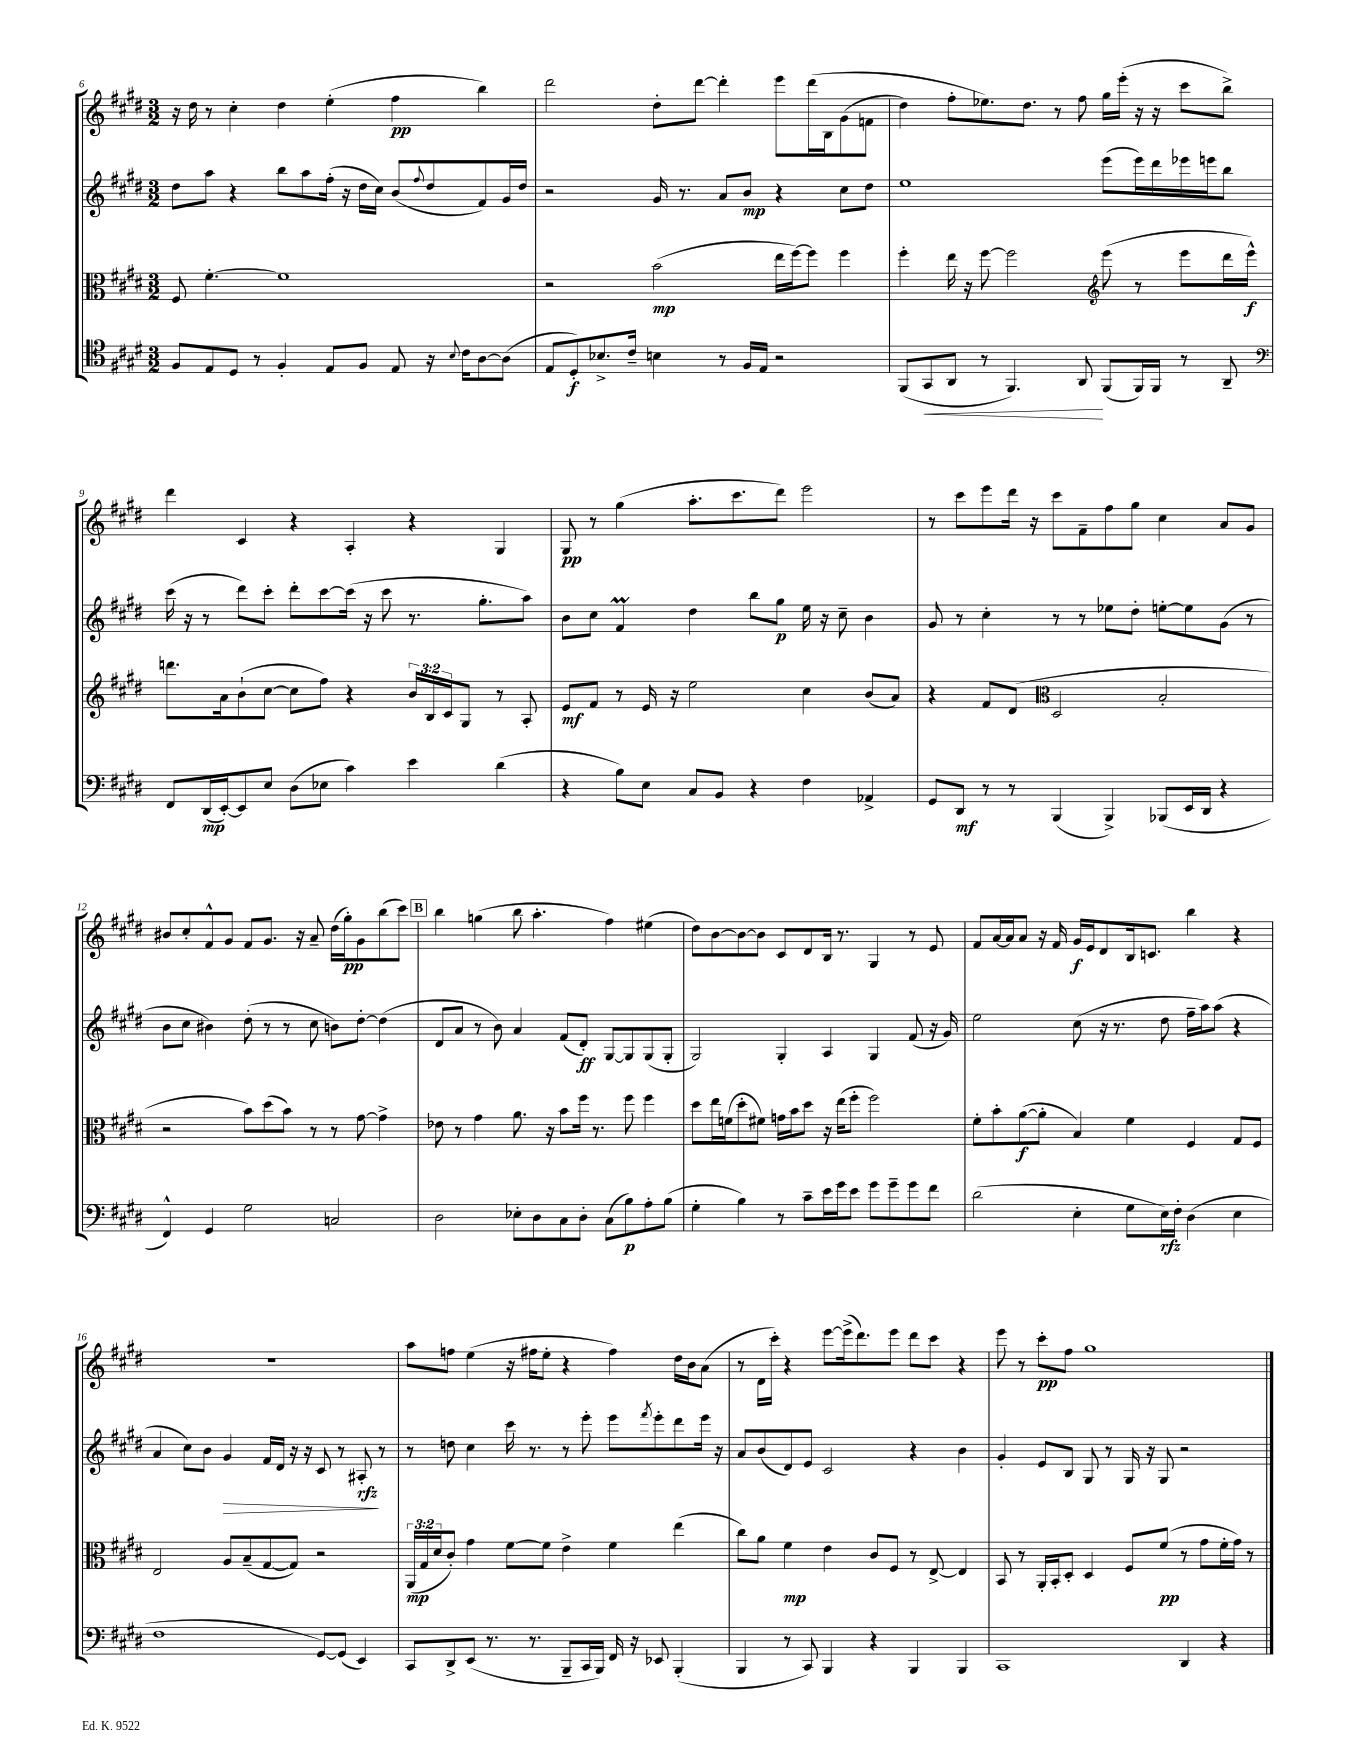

**kern	**dynam	**kern	**dynam	**kern	**dynam	**kern	**dynam
*part4	*part4	*part3	*part3	*part2	*part2	*part1	*part1
*staff4	*staff4	*staff3	*staff3	*staff2	*staff2	*staff1	*staff1
*clefC4	*	*clefC3	*	*clefG2	*	*clefG2	*
*k[f#c#g#d#]	*	*k[f#c#g#d#]	*	*k[f#c#g#d#]	*	*k[f#c#g#d#]	*
*M3/2	*	*M3/2	*	*M3/2	*	*M3/2	*
=6	=6	=6	=6	=6	=6	=6	=6
8F#/L	.	8F#/	.	8dd#\L	.	16r	.
.	.	.	.	.	.	16dd#\	.
8E/	.	[4.f#'\	.	8aa\J	.	8r	.
8D#/J	.	.	.	4r	.	4cc#'\	.
8r	.	.	.	.	.	.	.
4F#'/	.	1f#]	.	8bb\L	.	4dd#\	.
.	.	.	.	8aa\	.	.	.
8E/L	.	.	.	(16ff#'\Jk	.	(4ee'\	.
.	.	.	.	16r	.	.	.
8F#/J	.	.	.	16dd#\LL	.	.	.
.	.	.	.	16cc#\JJ)	.	.	.
8E/	.	.	.	(8b/L	.	4ff#\	pp
.	.	.	.	8qqff#/	.	.	.
16r	.	.	.	8dd#/	.	.	.
8qqB/	.	.	.	.	.	.	.
16c#\KL	.	.	.	.	.	.	.
[8A\	.	.	.	8f#/)	.	4bb\)	.
(8A\J]	.	.	.	16g#/L	.	.	.
.	.	.	.	16dd#/JJ	.	.	.
=7	=7	=7	=7	=7	=7	=7	=7
8E/L	.	2r	.	2r	.	2ddd#\	.
8D#'/)	f	.	.	.	.	.	.
8.B-X^/	.	.	.	.	.	.	.
16c#~/Jk	.	.	.	.	.	.	.
4Bn\	.	(2b\	mp	16g#/	.	8dd#'\L	.
.	.	.	.	8.r	.	.	.
.	.	.	.	.	.	[8ddd#\J	.
8r	.	.	.	8a/L	.	4ddd#'\]	.
16F#/LL	.	.	.	8b/J	mp	.	.
16E/JJ	.	.	.	.	.	.	.
2r	.	16ee\LL	.	4r	.	8eee\L	.
.	.	[16ff#\J)	.	.	.	.	.
.	.	8ff#\J]	.	.	.	(16ddd#\L	.
.	.	.	.	.	.	16B\J	.
.	.	4ff#\	.	8cc#\L	.	(8g#\	.
.	.	.	.	8dd#\J	.	8fn\J	.
=8	=8	=8	=8	=8	=8	=8	=8
(8FF#/L	.	4ff#'\	.	1ee	.	4dd#\)	.
!	!LO:HP:b	!	!	!	!	!	!
8GG#/	<	.	.	.	.	.	.
8AA/J	.	16ee\	.	.	.	8ff#'\L	.
.	.	16r	.	.	.	.	.
8r	.	[8ff#\	.	.	.	8.ee-X\)	.
4.FF#/)	.	2ff#\]	.	.	.	.	.
.	.	.	.	.	.	8.dd#\J	.
.	.	.	.	.	.	8r	.
8AA/	.	.	.	.	.	8ff#\	.
*	*	*clefG2	*	*	*	*	*
(8FF#/L	[	(8eee\	.	(8eee\L	.	16gg#\LL	.
.	.	.	.	.	.	(16eee'\JJ	.
16FF#/L)	.	8r	.	16eee\L)	.	16r	.
16FF#/JJ	.	.	.	16ddd#\	.	16r	.
8r	.	8eee\L	.	16eee-X\	.	8ccc#\L	.
.	.	.	.	16eeen\J	.	.	.
8AA~/	.	16ddd#\L	.	8bb\J	.	8bb^\J)	.
.	.	16eee^^\JJ)	f	.	.	.	.
!!LO:LB:g=z
=9	=9	=9	=9	=9	=9	=9	=9
*clefF4	*	*	*	*	*	*	*
8FF#/L	.	8.dddn\L	.	(16ccc#\	.	4ddd#\	.
.	.	.	.	16r	.	.	.
(16DD#/L	mp	.	.	8r	.	.	.
[16EE'/J)	.	16a\k	.	.	.	.	.
8EE/]	.	(8b`\	.	8ddd#\L)	.	4c#/	.
8E/J	.	[8cc#\J	.	8ccc#'\J	.	.	.
(8D#\L	.	8cc#\L]	.	8ddd#'\L	.	4r	.
8E-X\J	.	8ff#\J)	.	[8ccc#\	.	.	.
4c#\)	.	4r	.	(16ccc#\Jk]	.	4A'/	.
.	.	.	.	16r	.	.	.
.	.	.	.	8ccc#\	.	.	.
4e\	.	24b/LL	.	8.r	.	4r	.
.	.	24B/	.	.	.	.	.
.	.	24c#/J	.	.	.	.	.
.	.	8G#/J	.	.	.	.	.
.	.	.	.	8.gg#'\L	.	.	.
(4d#\	.	8r	.	.	.	4G#/	.
.	.	8A'/	.	8aa\J)	.	.	.
=10	=10	=10	=10	=10	=10	=10	=10
4r	.	8e/L	mf	8b\L	.	8G#/	pp
.	.	8f#/J	.	8cc#\J	.	8r	.
8B\L)	.	8r	.	4f#M/	.	(4gg#\	.
8E\J	.	16e/	.	.	.	.	.
.	.	16r	.	.	.	.	.
8C#/L	.	2ee\	.	4dd#\	.	8.aa'\L	.
8BB/J	.	.	.	.	.	.	.
.	.	.	.	.	.	8.ccc#\	.
4r	.	.	.	8bb\L	.	.	.
.	.	.	.	8gg#\J	p	8ddd#\J)	.
4F#\	.	4cc#\	.	16ee\	.	2eee\	.
.	.	.	.	16r	.	.	.
.	.	.	.	8cc#~\	.	.	.
4AA-X^/	.	(8b/L	.	4b\	.	.	.
.	.	8a/J)	.	.	.	.	.
=11	=11	=11	=11	=11	=11	=11	=11
8GG#/L	.	4r	.	8g#/	.	8r	.
8DD#/J	mf	.	.	8r	.	8ccc#\L	.
8r	.	8f#/L	.	4cc#'\	.	8eee\	.
8r	.	(8d#/J	.	.	.	16ddd#\Jk	.
.	.	.	.	.	.	16r	.
*	*	*clefC3	*	*	*	*	*
(4BBB/	.	2D#/	.	8r	.	8ccc#\L	.
.	.	.	.	8r	.	8f#~\	.
4BBB^/)	.	.	.	8ee-X\L	.	8ff#\	.
.	.	.	.	8dd#'\J	.	8gg#\J	.
(8BBB-X/L	.	2B'/	.	[8een'\L	.	4cc#\	.
16EE/L	.	.	.	8ee\]	.	.	.
16DD#/JJ	.	.	.	.	.	.	.
4r	.	.	.	(8g#\J	.	8a/L	.
.	.	.	.	8r	.	8g#/J	.
!!LO:LB:g=z
=12	=12	=12	=12	=12	=12	=12	=12
4FF#^^/)	.	2r	.	8b\L	.	8b#X/L	.
.	.	.	.	8cc#\J	.	8cc#'/	.
4GG#/	.	.	.	4b#X\)	.	8f#^^/	.
.	.	.	.	.	.	8g#/J	.
2G#\	.	8b\L)	.	(8dd#'\	.	8f#/L	.
.	.	(8dd#\	.	8r	.	8.g#/J	.
.	.	8b\J)	.	8r	.	.	.
.	.	.	.	.	.	16r	.
.	.	8r	.	8cc#\	.	8a~/	.
2Cn/	.	8r	.	8bn\L)	.	(16dd#\LL	.
.	.	.	.	.	.	16gg#'\J)	pp
.	.	[8g#\	.	[8dd#'\J	.	8g#\	.
.	.	4g#^\]	.	(4dd#\]	.	(8bb\	.
.	.	.	.	.	.	8ccc#\J)	.
!!LO:REH:place=s1:t=B
=13	=13	=13	=13	=13	=13	=13	=13
2D#\	.	8e-X\	.	8d#/L	.	4bb\	.
.	.	8r	.	8a/J	.	.	.
.	.	4g#\	.	8r	.	(4ggn\	.
.	.	.	.	8b\)	.	.	.
8E-X'\L	.	8.a\	.	4a/	.	8bb\	.
8D#\	.	.	.	.	.	4.aa'\	.
.	.	16r	.	.	.	.	.
8C#\	.	8b\L	.	(8f#/L	.	.	.
8D#'\J	.	16ff#\Jk	.	8d#'/J)	ff	.	.
.	.	8.r	.	.	.	.	.
(8C#\L	.	.	.	[8G#/L	.	4ff#\)	.
8B\)	p	8ff#\	.	8G#/]	.	.	.
8A'\	.	4ff#\	.	(8G#/	.	(4ee#X\	.
(8B\J	.	.	.	8G#'/J	.	.	.
=14	=14	=14	=14	=14	=14	=14	=14
4G#'\	.	8dd#\L	.	2G#/)	.	8dd#\L)	.
.	.	16ee\L	.	.	.	[8b\	.
.	.	(16fn\J	.	.	.	.	.
4B\)	.	8dd#'\	.	.	.	8b\_	.
.	.	8f#X\J)	.	.	.	8b\J]	.
8r	.	16gn\LL	.	4G#'/	.	8c#/L	.
.	.	16b\J	.	.	.	.	.
8c#~\L	.	8dd#\J	.	.	.	8d#/	.
16e\L	.	16r	.	4A/	.	16B/Jk	.
16g#\J	.	(16ee\KL	.	.	.	8.r	.
8e\J	.	8ff#'\J	.	.	.	.	.
8g#\L	.	2ff#\)	.	4G#/	.	4G#/	.
8g#~\	.	.	.	.	.	.	.
8g#\	.	.	.	(8f#/	.	8r	.
8f#\J	.	.	.	16r	.	8e/	.
.	.	.	.	16g#/)	.	.	.
=15	=15	=15	=15	=15	=15	=15	=15
(2d#\	.	8f#'\L	.	2ee\	.	8f#/L	.
.	.	8b'\	.	.	.	[16a/L	.
.	.	.	.	.	.	16a/J]	.
.	.	([8a\	f	.	.	8a/J	.
.	.	8a'\J]	.	.	.	16r	.
.	.	.	.	.	.	16f#/	.
4E'\	.	4B/)	.	(8cc#\	.	16g#/LL	f
.	.	.	.	.	.	16e/J	.
.	.	.	.	16r	.	8d#/	.
.	.	.	.	8.r	.	.	.
8G#\L	.	4f#\	.	.	.	16B/k	.
.	.	.	.	.	.	8.cn/J	.
16E\L)	rfz	.	.	8dd#\	.	.	.
16F#'\JJ	.	.	.	.	.	.	.
(4D#\	.	4F#/	.	16ff#~\LL	.	4bb\	.
.	.	.	.	16aa\J)	.	.	.
.	.	.	.	(8aa\J	.	.	.
4E\	.	8G#/L	.	4r	.	4r	.
.	.	8F#/J	.	.	.	.	.
!!LO:LB:g=z
=16	=16	=16	=16	=16	=16	=16	=16
1F#	.	2E/	.	4a/	.	1.r	.
.	.	.	.	8cc#\L)	.	.	.
.	.	.	.	8b\J	.	.	.
!	!	!	!	!	!LO:HP:b	!	!
.	.	8A/L	.	4g#/	>	.	.
.	.	(8B~/	.	.	.	.	.
.	.	[8G#/	.	16f#/LL	.	.	.
.	.	.	.	16d#/JJ	.	.	.
.	.	8G#/J])	.	16r	.	.	.
.	.	.	.	16r	.	.	.
[8GG#/L)	.	2r	.	8c#/	.	.	.
(8GG#/J]	.	.	.	8r	.	.	.
4EE/)	.	.	.	8A#X'/	rfz	.	.
.	.	.	.	8r	]	.	.
=17	=17	=17	=17	=17	=17	=17	=17
8CC#/L	.	(24AA/LL	mp	8r	.	8aa\L	.
.	.	24G#/	.	.	.	.	.
.	.	24d#/J	.	.	.	.	.
8DD#^/	.	8c#'/J)	.	8ddn\	.	8ffn\J	.
(8EE/J	.	4g#\	.	4cc#\	.	(4ee\	.
8.r	.	.	.	.	.	.	.
.	.	[8f#\L	.	16ccc#\	.	16r	.
8.r	.	.	.	8.r	.	16ff#X\KL	.
.	.	8f#\J]	.	.	.	8ee'\J	.
8BBB~/L	.	4e^\	.	8r	.	4r	.
16CC#/L	.	.	.	8eee'\	.	.	.
16BBB/JJ)	.	.	.	.	.	.	.
16FF#/	.	4f#\	.	8eee\L	.	4ff#\)	.
16r	.	.	.	.	.	.	.
.	.	.	.	8qfff#/	.	.	.
8EE-X/	.	.	.	8eee'\	.	.	.
(4BBB'/	.	(4ee\	.	8ddd#\	.	16dd#\LL	.
.	.	.	.	.	.	16b\J	.
.	.	.	.	16eee\Jk	.	(8a\J	.
.	.	.	.	16r	.	.	.
=18	=18	=18	=18	=18	=18	=18	=18
4BBB/	.	8cc#\L)	.	8a/L	.	8r	.
.	.	8a\J	.	(8b/	.	16d#\LL	.
.	.	.	.	.	.	16ccc#'\JJ)	.
8r	.	4f#\	mp	8d#/)	.	4r	.
8CC#/)	.	.	.	8e/J	.	.	.
4BBB/	.	4e\	.	2c#/	.	[8eee\L	.
.	.	.	.	.	.	(16eee^\k]	.
.	.	.	.	.	.	8.ddd#\)	.
4r	.	8c#/L	.	.	.	.	.
.	.	8F#/J	.	.	.	8eee\J	.
4BBB/	.	8r	.	4r	.	8ddd#\L	.
.	.	[8E^/	.	.	.	8ccc#\J	.
4BBB/	.	4E/]	.	4b\	.	4r	.
=19	=19	=19	=19	=19	=19	=19	=19
1CC#	.	8BB/	.	4g#'/	.	8eee\	.
.	.	8r	.	.	.	8r	.
.	.	16AA'/LL	.	8e/L	.	8ccc#'\L	pp
.	.	16BB'/J	.	.	.	.	.
.	.	8D#'/J	.	8B/J	.	8ff#\J	.
.	.	4D#/	.	8G#/	.	1gg#	.
.	.	.	.	8r	.	.	.
.	.	8F#/L	.	16G#/	.	.	.
.	.	.	.	16r	.	.	.
.	.	(8f#/J	pp	8G#/	.	.	.
4DD#/	.	8r	.	2r	.	.	.
.	.	8g#\L	.	.	.	.	.
4r	.	16f#'\L	.	.	.	.	.
.	.	16g#\JJ)	.	.	.	.	.
.	.	8r	.	.	.	.	.
==	==	==	==	==	==	==	==
*-	*-	*-	*-	*-	*-	*-	*-
